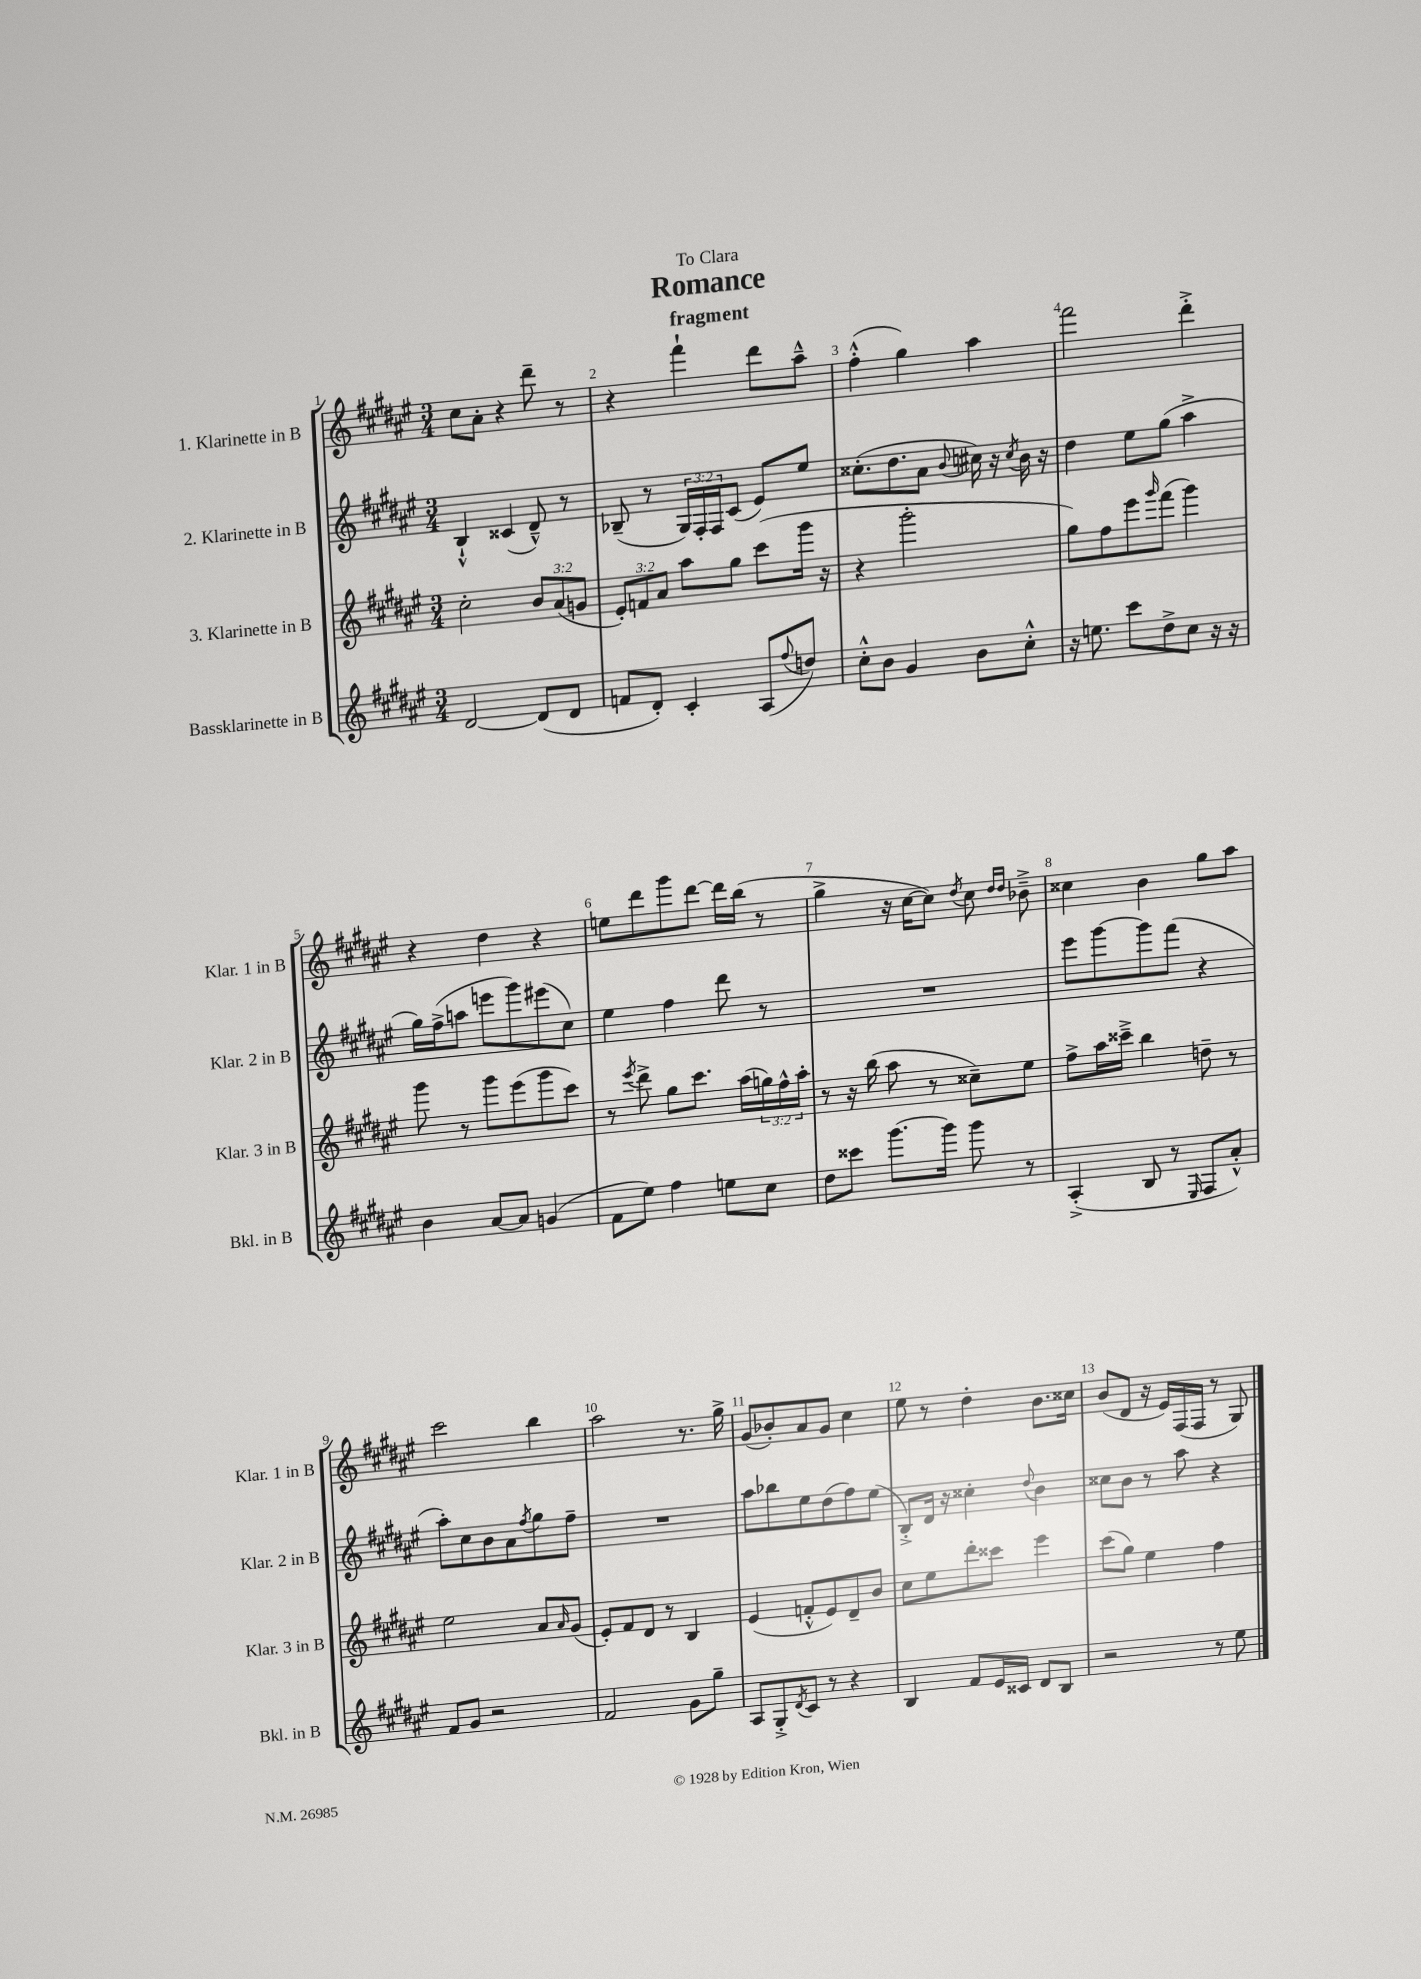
\header { title = "Romance" subtitle = "fragment" dedication = "To Clara" }
<<
\new StaffGroup <<
\new Staff = "s0" \with { instrumentName = "1. Klarinette in B" shortInstrumentName = "Klar. 1 in B" } {
    \clef treble \key fis \major \numericTimeSignature \time 3/4
    cis''8 ais'8-. r4 dis'''8-- r8 |
    r4 fis'''4-! dis'''8 ais''8---^ |
    fis''4-.-^( gis''4) ais''4 |
    fis'''2 dis'''4-.-> |
    r4 dis''4 r4 |
    e''8 dis'''8 gis'''8 dis'''8~ dis'''16 b''16( r8 |
    gis''4-> r16 cis''16~ cis''8) \acciaccatura { dis''8 } cis''8 \grace { dis''16 dis''16 } bes'8---> |
    cisis''4 b'4 gis''8 ais''8 |
    cis'''2 b''4 |
    ais''2 r8. gis''16-> |
    gis'8( bes'8-.) ais'8 gis'8 cis''4 |
    eis''8 r8 dis''4-. b'8. cisis''16 |
    b'8( dis'8 r16 eis'16) fis16( fis16 r8 gis8) \bar "|." |
}
\new Staff = "s1" \with { instrumentName = "2. Klarinette in B" shortInstrumentName = "Klar. 2 in B" } {
    \clef treble \key fis \major \numericTimeSignature \time 3/4 \override Staff.TupletNumber.text = #tuplet-number::calc-fraction-text
    b4-!-^ cisis'4( dis'8---^) r8 |
    bes8--( r8 \tuplet 3/2 { gis16) fis16-. fis16 } cis'8( eis'8) eis''8 |
    cisis''8.-.( dis''8. ais'8 \appoggiatura { b'8 } cis''16) r16 \acciaccatura { cis''8 } b'16 r16 |
    dis''4 eis''8 gis''8( ais''4-> |
    gis''16) fis''16->( a''8 e'''8 gis'''8) eis'''8( cis''8) |
    eis''4 fis''4 dis'''8 r8 |
    R2. |
    eis'''8 gis'''8~ gis'''8 fis'''8( r4 |
    ais''8-.) cis''8 b'8 ais'8 \acciaccatura { fis''8 } gis''8 fis''8-- |
    R2. |
    ais''8 bes''8 eis''8 dis''8( fis''8) eis''8( |
    b8-.->) dis'16 r16 cisis''4-. \appoggiatura { dis''8 } b'4 |
    cisis''8 b'8 r8 ais''8 r4 \bar "|." |
}
\new Staff = "s2" \with { instrumentName = "3. Klarinette in B" shortInstrumentName = "Klar. 3 in B" } {
    \clef treble \key fis \major \numericTimeSignature \time 3/4 \override Staff.TupletNumber.text = #tuplet-number::calc-fraction-text
    cis''2-. \tuplet 3/2 { b'8 ais'8( g'8 } |
    \tuplet 3/2 { eis'8-.) f'8 ais'8 } ais''8 gis''8 cis'''8( gis'''16 r16 |
    r4 gis'''2-. |
    gis''8) fis''8 eis'''8 \grace { gis'''16 } fis'''8( gis'''4) |
    gis'''8 r8 gis'''8 eis'''8( gis'''8 cis'''8) |
    r8 \acciaccatura { eis'''8 } dis'''8-> gis''8 cis'''8. ais''16( \tuplet 3/2 { g''16) fis''16-^ ais''16-. } |
    r8 r16 b''16( ais''8 r8 cisis''8--) eis''8 |
    fis''8-> ais''16 cisis'''16---> b''4 d''8-- r8 |
    eis''2 ais'8 \grace { ais'16 } gis'8( |
    eis'8-.) fis'8 dis'8 r8 b4 |
    eis'4( f'8-.-^ eis'8) dis'8-- b'8 |
    cis''8 eis''8 dis'''8-. cisis'''8 eis'''4 |
    cis'''8( gis''8) eis''4 fis''4 \bar "|." |
}
\new Staff = "s3" \with { instrumentName = "Bassklarinette in B" shortInstrumentName = "Bkl. in B" } {
    \clef treble \key fis \major \numericTimeSignature \time 3/4
    dis'2~ dis'8( dis'8 |
    f'8 dis'8-.) cis'4-. ais8( \appoggiatura { fis''8 } d''8) |
    cis''8-.-^ b'8 gis'4 b'8 cis''8-.-^ |
    r16 e''8. cis'''8 dis''8-> cis''8 r16 r16 |
    b'4 ais'8~ ais'8 g'4( |
    fis'8 eis''8) fis''4 e''8 cis''8 |
    dis''8 cisis'''8 gis'''8.~ gis'''16 gis'''8 r8 |
    ais4-.->( b8 r8 \grace { eis16 } fis8 ais'8-.-^) |
    fis'8 gis'8 r2 |
    fis'2 gis'8 gis''8-- |
    ais8 gis8-.-> \acciaccatura { dis'8 } cis'8 r8 r4 |
    b4 fis'8 eis'16 cisis'16 dis'8 b8 |
    r2 r8 eis''8 \bar "|." |
}
>>
>>
\layout { \context { \Score \override BarNumber.break-visibility = ##(#f #t #t) barNumberVisibility = #all-bar-numbers-visible } }
